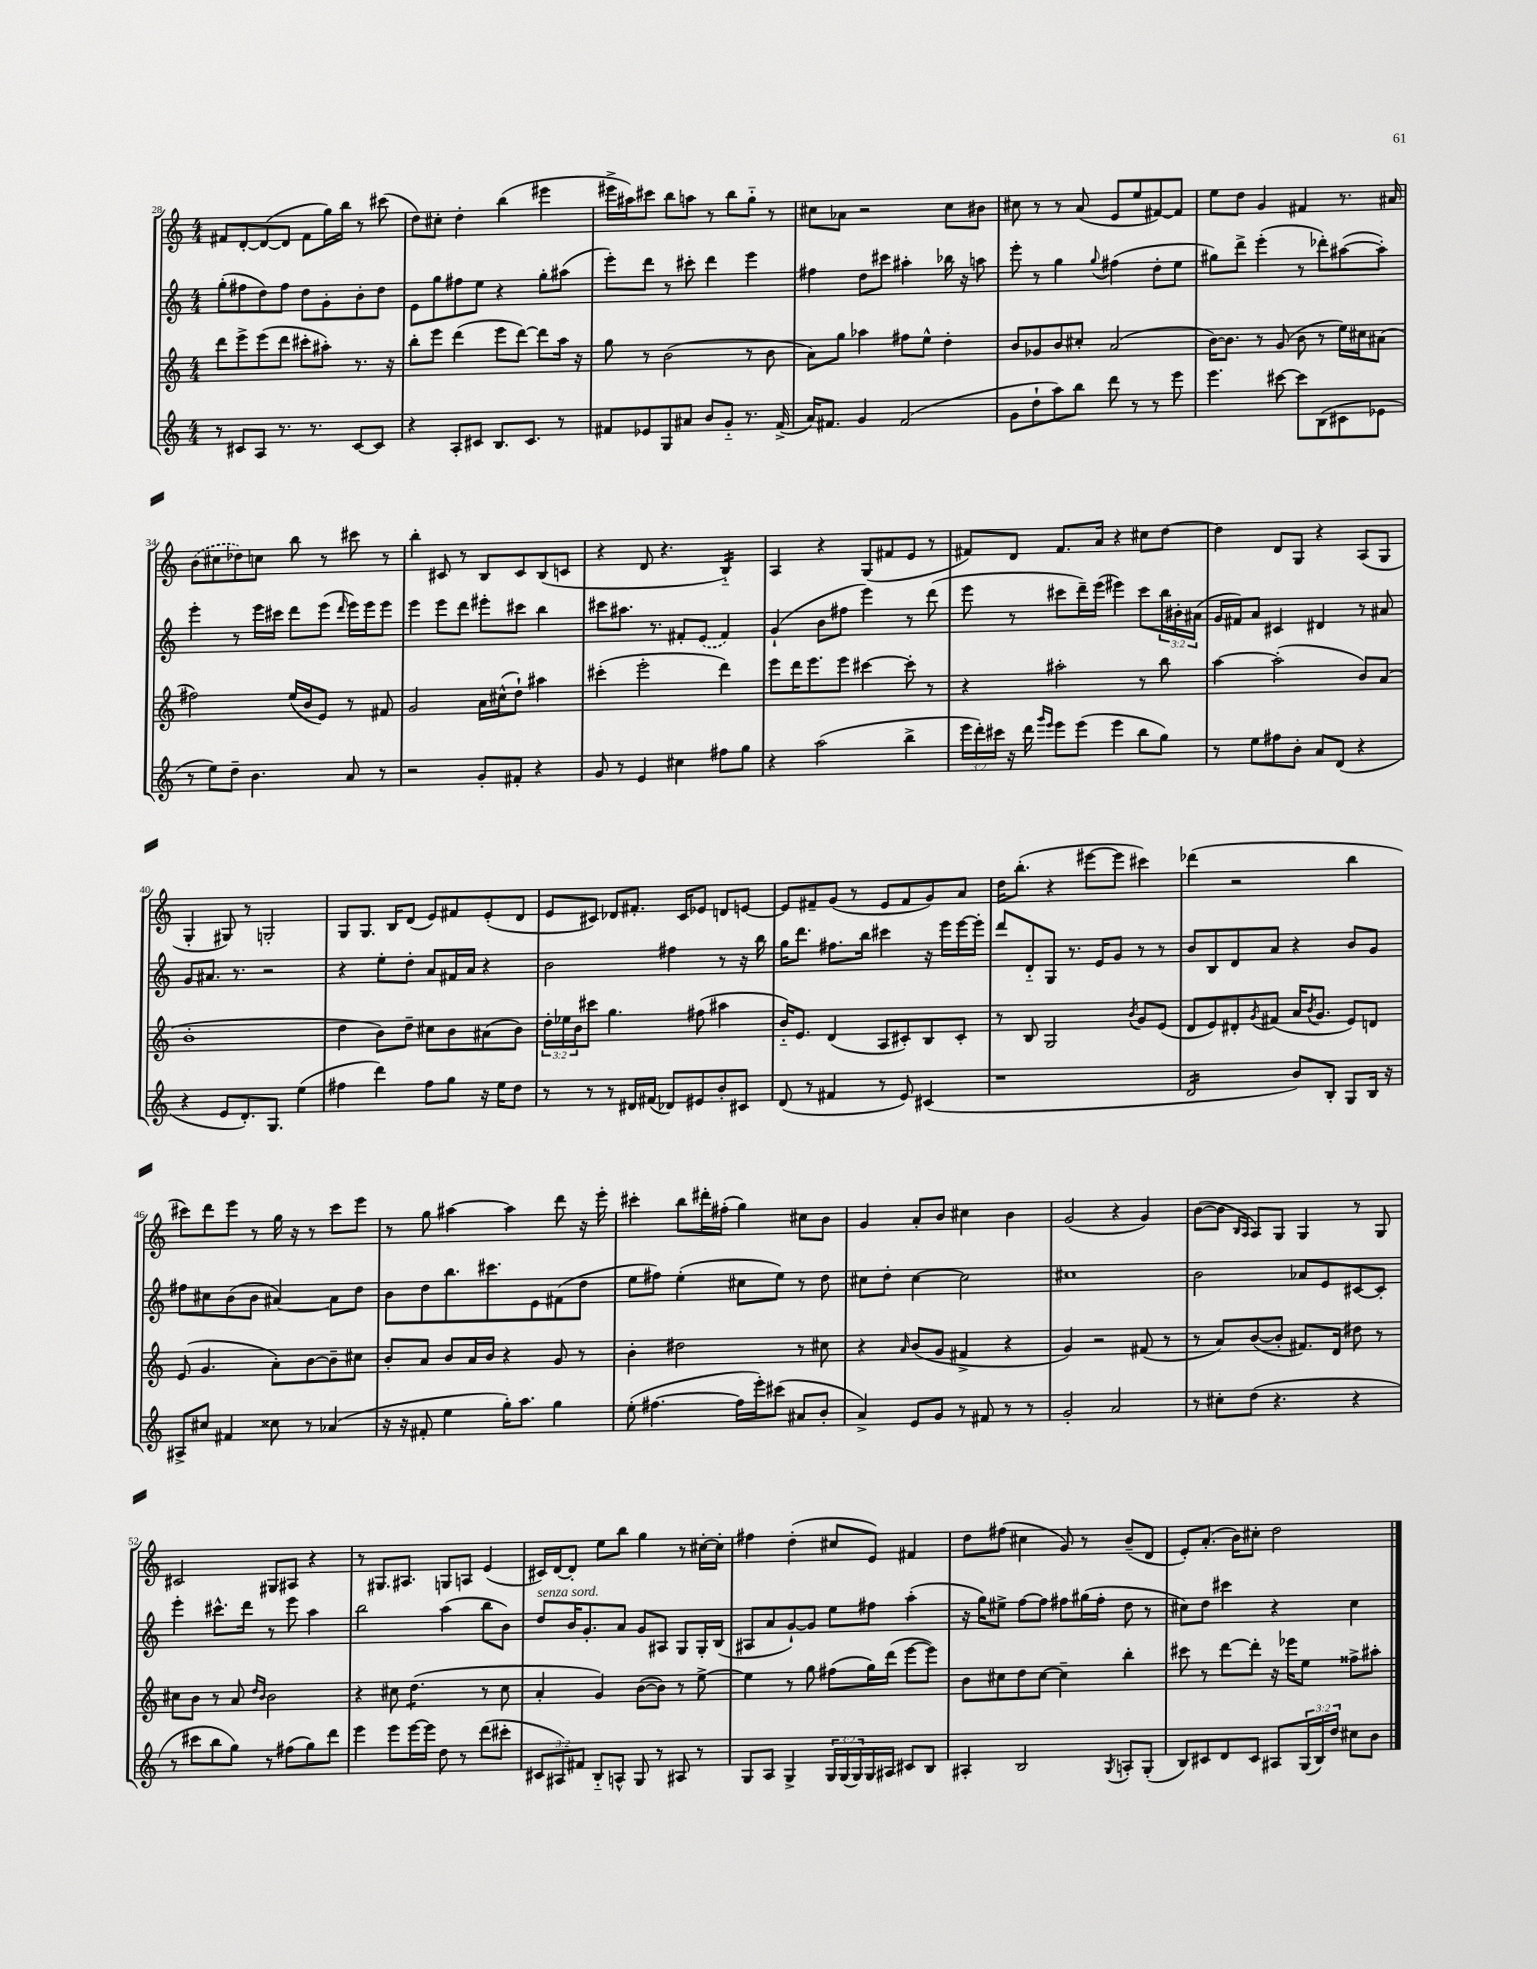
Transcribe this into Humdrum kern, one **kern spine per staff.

**kern	**kern	**kern	**kern
*staff4	*staff3	*staff2	*staff1
*clefG2	*clefG2	*clefG2	*clefG2
*k[]	*k[]	*k[]	*k[]
*M4/4	*M4/4	*M4/4	*M4/4
8r	8ddd\L	(8gg'\L	8f#/L
8c#/L	8eee^\	8ff#\	[8d'/
8A/J	(8eee\	8dd\)	(8d/_
8.r	8ddd\J	8ff#\J	8d/]J
.	8ccc#'\L	8dd\L	8f#\L
8.r	.	.	.
.	8aa#'\J)	8g'\	16gg\L)
.	.	.	16bb\JJ
[8c#/L	8.r	8b'\	8r
8c#/]J	.	8dd\J	(8ccc#\
.	16r	.	.
=	=	=	=
4r	8bb'\L	8e\L	8dd\L)
.	8eee\J	8gg\	8cc#'\J
8A'/L	(4ddd\	8ff#\	4dd'\
8c#/J	.	8ee\J	.
8.B/L	8eee\L	4r	(4bb\
.	[8ddd\J)	.	.
8.c#/J	.	.	.
.	8ddd\]L	8gg'\L	4eee#\
8r	16aa\Jk	(8aa#\J	.
.	16r	.	.
=	=	=	=
8f#/L	8gg\	8eee'\L)	16eee#^\LL
.	.	.	16aa#\J)
8e-/	8r	8ddd\J	8ccc#\J
8G/	(2b\	8r	8bb\L
8a#/J	.	8ccc#'\	8aa\J
8b/L	.	4ddd\	8r
8g'~/J	.	.	8bb\L
8.r	8r	4eee\	8gg'~\J
.	8b\	.	8r
(16f#^/	.	.	.
=	=	=	=
16a/LK)	8a\L)	4ff#\	8cc#\L
8.f#/J	.	.	.
.	8gg\J	.	8a-\J
4g/	4aa-\	8dd\L	2r
.	.	8ccc#\J	.
(2f#/	8ff#\L	4aa#'\	.
.	8ee^^\J	.	.
.	4dd'\	16bb-\	8cc#\L
.	.	16r	.
.	.	8aa\	8b#\J
=	=	=	=
8g\L	8b/L	8eee'\	8cc#\
8dd`\	8g-/	8r	8r
8aa\)	8b/	4gg\	8r
8bb\J	8cc#'/J	.	(8a/
.	.	8qqgg/	.
8ddd\	(2a/	(4ff#\	8e/L
8r	.	.	8ee/
8r	.	8dd'\L	[8f#/)
8eee\	.	8ee\J	8f#/]J
=	=	=	=
4.eee\	[16b\LK)	8gg#\L)	8ee\L
.	8.b\]J	.	.
.	.	8ddd^\J	8dd\J
.	8r	(4eee'\	4g/
[8ccc#\	(8g/	.	.
8ccc#\]L	8b\	8r	4f#/
(8B\	8r	8ddd-'\L)	.
8c#\	16ee\LL)	([8aa#\	8.r
.	16cc#\J	.	.
8e-\J	(8a#\J	8aa#'\]J)	.
.	.	.	16a#/
=	=	=	=
8r	2ff#\)	4eee'\	(8b\L
8ee\L)	.	.	8cc#\
8dd~\J	.	8r	8dd-\)
4.b\	.	16eee\LL	8cc\J
.	.	16ccc#\JJ	.
.	(16ee/LL	8ddd\L	8bb\
.	16b/J	.	.
.	8e/J)	(8eee\J	8r
.	.	16qqddd/	.
8a/	8r	16eee\LL)	8ccc#\
.	.	16eee\J	.
8r	8f#/	8eee\J	8r
=	=	=	=
2r	2g/	4eee\	4bb'\
.	.	8eee\L	8c#/
.	.	8ddd\J	8r
8g'/L	16a\LL	8eee#'\L	8B/L
.	(16cc#^^\J	.	.
8f#'/J	8dd`\J)	8ccc#\J	8c#/
4r	4aa#\	4bb\	(8B/
.	.	.	8c/J
=	=	=	=
8g/	(4ccc#'\	8ccc#\L	4r
8r	.	8.aa#\J	.
4e/	2eee'\	.	8d/
.	.	8.r	.
.	.	.	4.r
4cc#\	.	8f#'/L	.
.	.	(8e/J	.
8ff#\L	4ddd\)	4f#/)	4B'~/)
8gg\J	.	.	.
=	=	=	=
4r	8eee\L	(4g`/	4A/
.	16ddd\K	.	.
.	8.eee\	.	.
(2aa\	.	8b\L	4r
.	8eee\J	8ff#\J	.
.	[4ccc#\	4eee\)	(8G/L
.	.	.	8f#/
4bb^\	8ccc#'\]	8r	8e/J
.	8r	(8ddd\	8r
=	=	=	=
24eee\LL	4r	8eee\	8f#/L)
24ddd'\)	.	.	.
24ccc#\JJ	.	.	.
16r	.	8r	8d/J
16ddd\	.	.	.
16qqggg/LL	.	.	.
16qqeee/JJ	.	.	.
8eee\L	2aa#'\	8ccc#\L	8.f#/L
(8eee\J	.	16ddd~\L)	.
.	.	(16eee\JJ	16a/Jk
4eee\	.	4eee#\)	4r
8bb\L	8r	8ccc#\L	8cc#\L
8gg\J)	8bb\	24bb\L	[8dd\J
.	.	24b#'\	.
.	.	(24a#\JJ	.
=	=	=	=
8r	[4aa\	16g/LL	4dd\]
.	.	16f#/J)	.
8ee\L	.	8a/J	.
8ff#\	(2aa'\]	4c#/	8d/L
8b'\J	.	.	8G/J
8a/L	.	4d#/	4r
(8d/J	.	.	.
4r	8b/L)	8r	(8A/L
.	(8a/J	8a#/	8G/J
=	=	=	=
4r	1b'	8g/L	4G'/
.	.	8.a#/J	.
8e/L	.	.	8G#/)
.	.	8.r	.
8.d'/)	.	.	8r
.	.	2r	2G'/
8.G/J	.	.	.
(4ee\	.	.	.
=	=	=	=
4ff#\	4dd\	4r	8G/L
.	.	.	8.G/J
4ddd\)	8b\L)	8ee'\L	.
.	.	.	16B/LK
.	8dd~\J	8dd'\J	(8d/J
8ff#\L	8cc#\L	8a/L	8e/L)
8gg\J	8b\	16f#/L	8f#/
.	.	16a/JJ	.
16r	(8a#\	4r	(8e'/
16ee\LK	.	.	.
8dd\J	8b\J)	.	8d/J
=	=	=	=
8r	24dd'\LL	2b\	8e/L
.	24ee-\	.	.
.	24b\J	.	.
8r	8ccc#\J	.	8c#/J)
8r	4.gg\	.	8d-/L
16d#/LL	.	.	8.f#'/J
(16f#/JJ	.	.	.
8d-/L)	.	4ff#\	.
.	.	.	16c#/LK
8e#/	(8ff#\	.	8e-/J
8b'/	4aa#\	8r	8d/L
8c#/J	.	16r	[8e/J
.	.	16bb\	.
=	=	=	=
(8d/	16b'~/LK)	16gg\LK	8e/]L
.	8.e/J	8.ddd\J	.
8r	.	.	8f#~/
4f#/	(4d/	8.ff#\L	(8g/J
.	.	.	8r
.	.	16bb\Jk	.
8r	8A/L	4ccc#\	8e/L
8e/)	8c#'/)	.	8f#/
(4c#/	8B/	16r	8g/)
.	.	16eee\LL	.
.	8c#'/J	[16eee\	8a/J
.	.	16eee'\]JJ	.
=	=	=	=
1r	8r	8ddd/L	16dd\LK
.	.	.	(8.bb'\J
.	8B/	8d'~/	.
.	2G/	8G/J	4r
.	.	8.r	.
.	.	.	[8eee#\L
.	.	16e/LK	.
.	.	8g/J	8eee#\]J
.	8qb/	.	.
.	8g/L	8r	4ccc#\)
.	(8e/J	8r	.
=	=	=	=
2d/	8d/L	8b/L	(4ddd-\
.	8e/)	8B/	.
.	8d#'/	8d/	2r
.	8qg/	.	.
.	(8f#/J	8a/J	.
8b/L)	16a/LK	4r	.
.	8qb/	.	.
.	8.g/J	.	.
8B'/J	.	.	.
8G/L	8e/L)	8b/L	4bb\
16B/Jk	8d/J	8g/J	.
16r	.	.	.
=	=	=	=
8A#^/L	(8e/	8ff#\L	8ccc#\L)
8cc#/J	4.g/	8cc#\	8ddd\
4f#/	.	(8b\	8eee\J
.	.	8b\J	8r
8cc##\	8a'\L)	[4a#/)	16gg\
.	.	.	16r
8r	[8b\	.	8r
(4a-/	8b~\]	8a#\]L	8ccc#\L
.	8cc#\J	8dd\J	8eee\J
=	=	=	=
16r	8b'/L	8b\L	8r
16r	.	.	.
8f#'/	8a/J	8dd\	8gg\
4ee\	8b/L	8.bb\	[4aa#\
.	16a/L	.	.
.	16b/JJ	8.ccc#\	.
16gg'\LK)	4r	.	4aa#\]
8.aa\J	.	.	.
.	.	8e\	.
4gg\	8g/	(8f#\	8ddd\
.	8r	8dd\J	16r
.	.	.	16eee'\
=	=	=	=
(8ee'\	4b'\	8ee\L	4ccc#'\
[4.ff#\	.	8ff#\J)	.
.	2dd#\	(4ee'\	8bb\L
.	.	.	16ddd#'\L
.	.	.	(16ff#'\JJ
16ff#\]LL	.	8cc#\L	4gg\)
16eee'\J)	.	.	.
(8ccc#\J	.	8ee\J)	.
8a#/L	8r	8r	8cc#\L
8b'/J	8cc#\	8dd\	8b\J
=	=	=	=
4a^/)	4r	8cc#\L	4g/
.	.	8dd'\J	.
.	16qqa/	.	.
8e/L	(8b/L	[4cc#\	8a'/L
8g/J	8g/J	.	8b/J
8r	4f#^/	2cc#\]	4cc#\
8f#/	.	.	.
8r	4r	.	4b\
8r	.	.	.
=	=	=	=
2g'/	4g/)	1cc#	(2g/
.	2r	.	.
2a/	.	.	4r
.	(8f#/	.	4g/)
.	8r	.	.
=	=	=	=
8r	8r	2b\	([8b\L
8cc#'\L	8a/L)	.	8b\]J
.	.	.	16qqB/LL
.	.	.	16qqA/JJ
(8dd\J	([8b/	.	8A/L)
4.r	8b'/]J	.	8G/J
.	8.f#/L)	8a-/L	4G/
.	.	8e/	.
.	16d/Jk	.	.
4r	8dd#\	[8c#/	8r
.	8r	8c#'/]J	8G/
=	=	=	=
8r	8cc#\L	4eee'\	2c#/
8ccc#\L	8b\J	.	.
8bb\	8r	8.ccc#^^\L	.
8gg\J)	8a/	.	.
.	.	16ddd\Jk	.
.	16qqdd/LL	.	.
.	16qqb/JJ	.	.
8r	2b\	8r	8G#/L
(8ff#\L	.	8eee\	8A#/J
8gg\)	.	4aa\	4r
8ddd\J	.	.	.
=	=	=	=
4eee\	4r	2bb\	8r
.	.	.	8.G#/L
8eee\L	8cc#\	.	.
.	.	.	8.A#/J
[16eee\L	(4.dd\	.	.
16eee\]JJ	.	.	.
8dd\	.	(4aa\	8G/L
8r	.	.	8A/J
(8ddd\L	8r	8bb\L	(4e/
8ccc#'\J	8cc#\	8b\J)	.
=	=	=	=
12c#/L	4a'/	8dd/L	16c#/LL)
.	.	.	[16d/J
12A#/)	.	.	.
.	.	16b/K	8d'/]J
12f#/J	.	.	.
.	.	8.g'/	.
8B'~/L	4g/)	.	8ee\L
8A^^/J	.	8a/J	8bb\J
8G/	([8b\L	8g/L	4gg\
8r	8b\]J)	8A#/J	.
8A#/	8r	8G/L	8r
8r	[8ee^\	16G'/L	[16cc#'\LL
.	.	(16B/JJ	16cc#'\]JJ
=	=	=	=
8G/L	4ee\]	8A#/L	4ff#\
8A/J	.	8a/	.
4G^/	8r	[8g`/)	(4dd'\
.	8gg\	8g/]J	.
24G/LL	(8ff#\L	8ee\L	8cc#/L
(24G/	.	.	.
24G/)	.	.	.
16G/	16gg\L)	8ff#\J	8e/J)
16A#/JJ	(16ddd\JJ	.	.
8c#/L	[8eee\L	(4aa'\	4f#/
8B/J	8eee\]J)	.	.
=	=	=	=
4A#'/	8b\L	16r	8dd\L
.	.	16gg\LK)	.
.	8cc#\	8ee#^\J	(8ff#\J
2B/	8dd\	[8ff\L	4cc#\
.	[8cc#\J	8ff\]J	.
.	4cc#~\]	8ff#\L	8g/)
.	.	(16gg#\L	8r
.	.	16ff#'\JJ	.
8qG/	.	.	.
8A'/L	4bb'\	8dd\	(8b~/L
(8G'/J	.	8r	8d/J
=	=	=	=
8B/L)	8ccc#\	8cc#\L)	8e'/L)
8c#/	8r	8dd\J	(8.a'/J
8d/	[8ddd\L	4ccc#\	.
.	.	.	16b\LK)
8c#/J	8ddd'\]J	.	8cc#'\J
8A#/L	16r	4r	2dd\
.	16eee-\LK	.	.
(24G/L	8ee\J	.	.
24B/)	.	.	.
24dd/JJ	.	.	.
8cc#\L	8ff##^\L	4cc#\	.
8b\J	8aa#'\J	.	.
==	==	==	==
*-	*-	*-	*-
